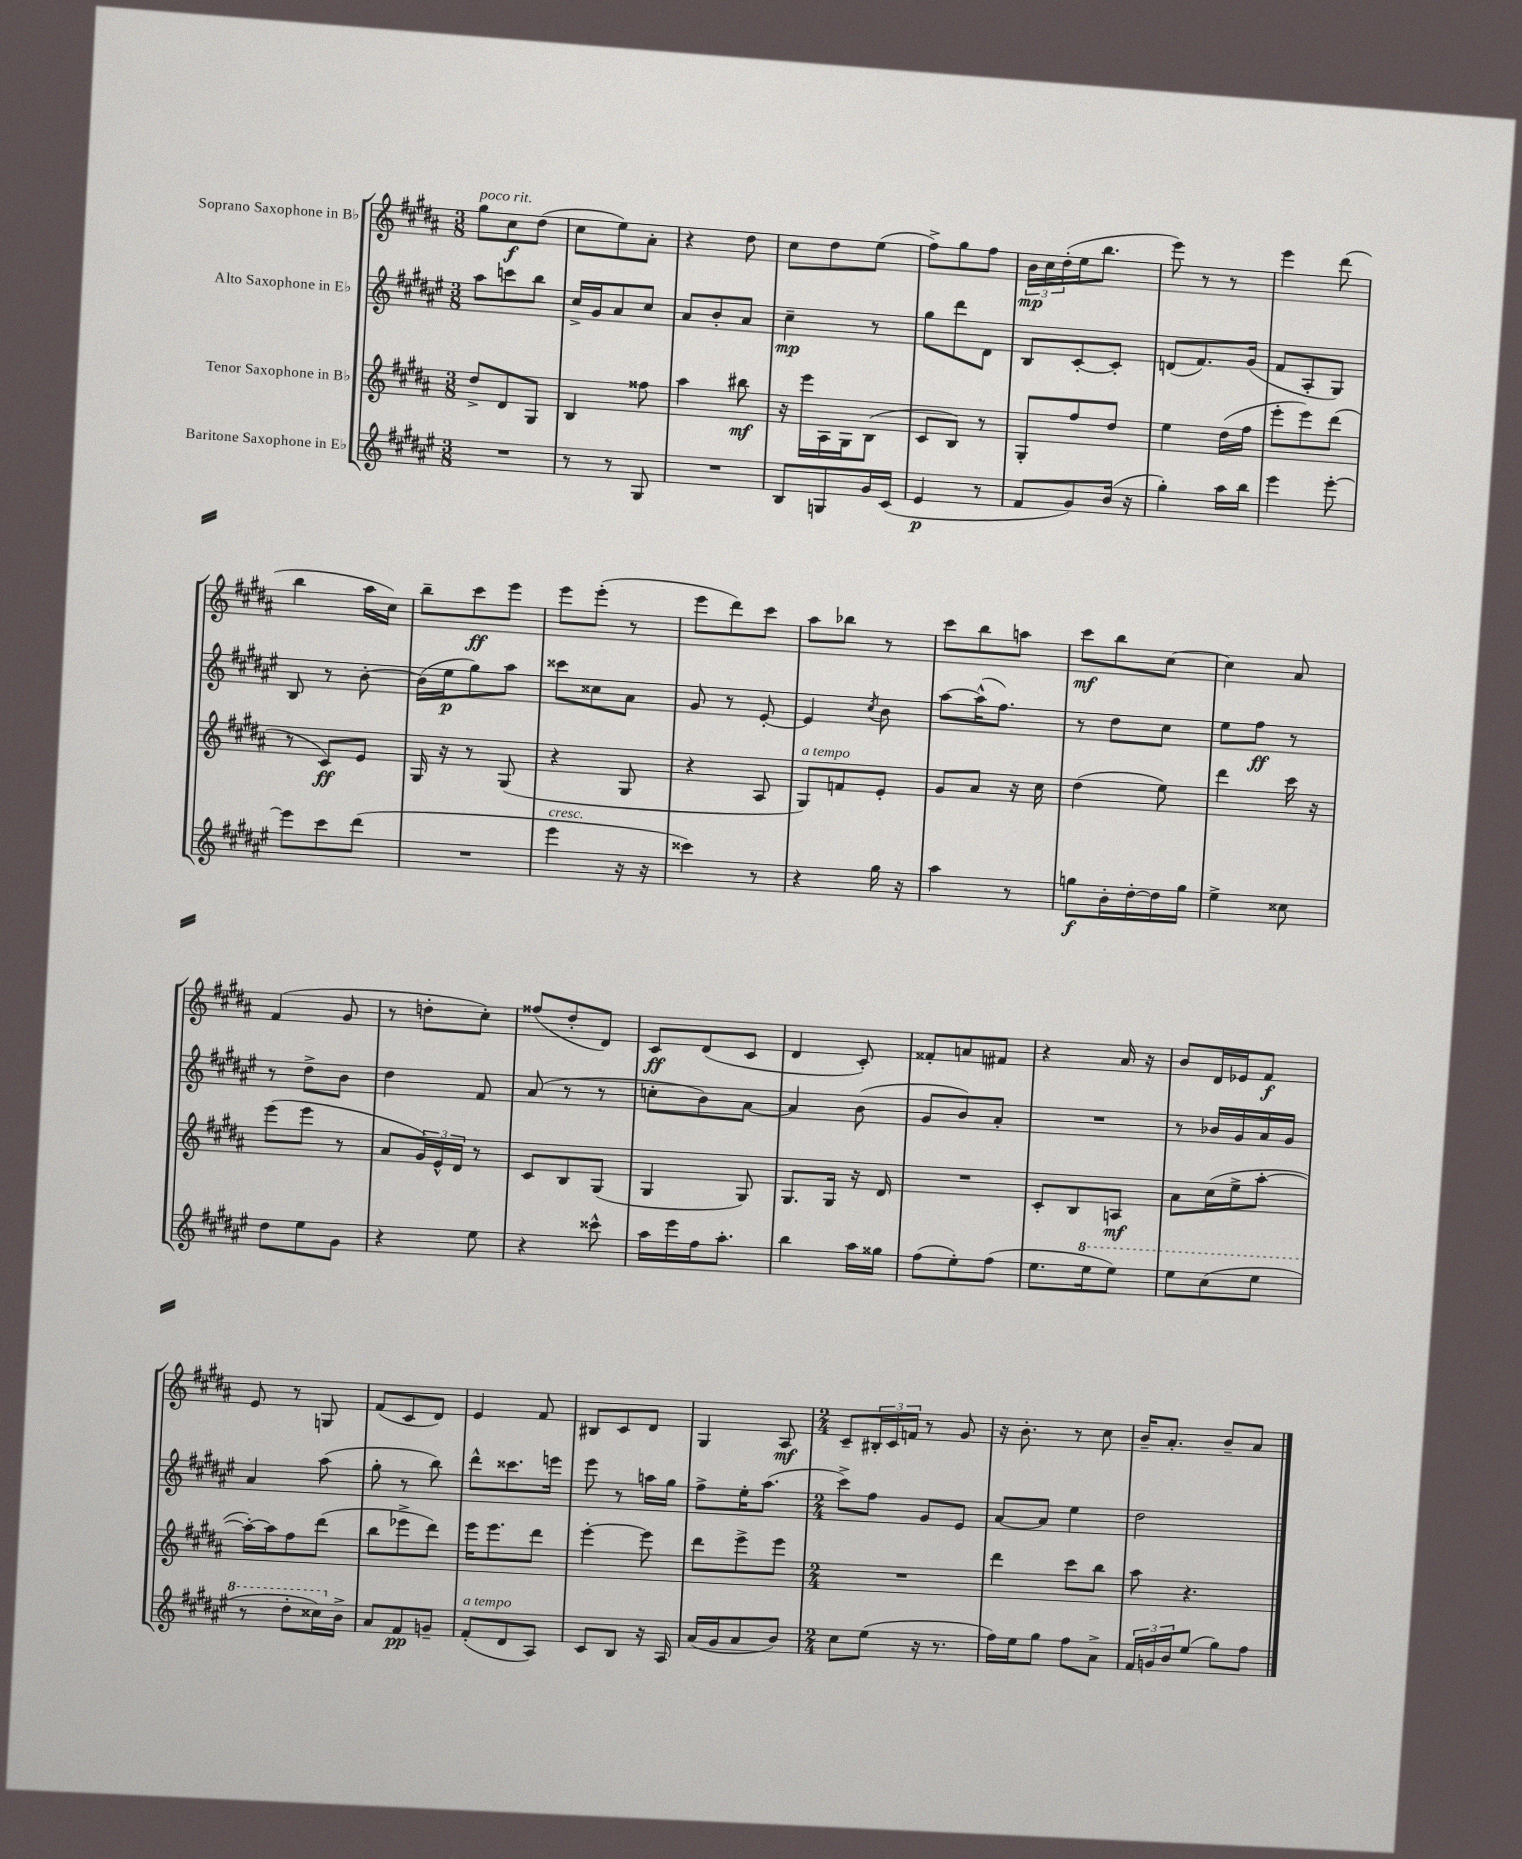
<<
\new StaffGroup <<
\new Staff = "s0" \with { instrumentName = "Soprano Saxophone in Bb" } {
    \clef treble \key b \major \numericTimeSignature \time 3/8
    gis''8^\markup { \italic "poco rit." } cis''8\f dis''8( |
    cis''8 e''8) ais'8-. |
    r4 dis''8 |
    cis''8 dis''8 e''8( |
    fis''8->) gis''8 fis''8 |
    \tuplet 3/2 { b'16\mp cis''16 dis''16-.( } e''16 b''8. |
    e'''8) r8 r8 |
    e'''4 dis'''8( |
    b''4 ais''16 cis''16) |
    b''8-- cis'''8\ff e'''8 |
    e'''8 e'''8-.( r8 |
    e'''8 dis'''8) cis'''8 |
    ais''8 bes''8 r8 |
    cis'''8 b''8 a''8 |
    cis'''8\mf b''8 cis''8~ |
    cis''4 ais'8 |
    fis'4( gis'8 |
    r8 d''8-. cis''8-.) |
    fisis''8( dis''8-. dis'8) |
    cis'8\ff dis'8( cis'8 |
    dis'4 cis'8-.) |
    fisis'8-. a'8 fis'8 |
    r4 ais'16 r16 |
    b'8 dis'16 ees'16 fis'8\f |
    e'8 r8 g8 |
    fis'8( cis'8 dis'8) |
    e'4 fis'8 |
    bis8 cis'8 dis'8 |
    gis4 ais8\mf |
    \numericTimeSignature \time 2/4 cis'8-- \tuplet 3/2 { bis16-. cis'16 f'16 } r8 gis'8 |
    r16 b'8.-. r8 cis''8 |
    b'16-- ais'8.-. b'8-- ais'8 \bar "|." |
}
\new Staff = "s1" \with { instrumentName = "Alto Saxophone in Eb" } {
    \clef treble \key fis \major \numericTimeSignature \time 3/8
    ais''8 c'''8 b''8 |
    cis''16-> gis'16 ais'8 cis''8 |
    ais'8 b'8-. ais'8 |
    cis''4--\mp r8 |
    gis''8 dis'''8 dis'8 |
    b8 cis'8~-. cis'8-. |
    d'8( fis'8.) gis'16( |
    fis'8 ais8-. gis8) |
    b8 r8 b'8~-. |
    b'16( eis''16\p gis''8) ais''8 |
    cisis'''8 cisis''8 ais'8 |
    gis'8 r8 eis'8~-. |
    eis'4 \acciaccatura { cis''8 } b'8 |
    ais''8~ ais''16-^( fis''8.) |
    r8 dis''8 cis''8 |
    eis''8 fis''8\ff r8 |
    r8 dis''8-> b'8 |
    dis''4 fis'8 |
    ais'8( r8 r8 |
    c''8-. b'8) ais'8~ |
    ais'4 b'8( |
    gis'8 b'8) ais'8-. |
    R4. |
    r8 bes'16 gis'16 ais'16 gis'16 |
    ais'4 ais''8( |
    gis''8-. r8 b''8) |
    dis'''8-^ cisis'''8. e'''16 |
    eis'''8 r8 a''16 gis''16 |
    fis''8-> eis''16-. ais''8.( |
    \numericTimeSignature \time 2/4 cis'''8->) fis''8 gis'8 eis'8 |
    ais'8~ ais'8 eis''4 |
    dis''2 \bar "|." |
}
\new Staff = "s2" \with { instrumentName = "Tenor Saxophone in Bb" } {
    \clef treble \key b \major \numericTimeSignature \time 3/8
    dis''8-> dis'8 gis8 |
    b4 fisis''8 |
    ais''4 bis''8\mf |
    r16 e'''16 ais16 gis16 b8( |
    cis'8 b8) r8 |
    gis8-. fis''8 dis''8 |
    e''4 dis''16( fis''16 |
    e'''8-. e'''8) dis'''8( |
    r8 cis'8\ff) e'8 |
    gis16 r16 r8 gis8( |
    r4 gis8 |
    r4 ais8 |
    gis8^\markup { \italic "a tempo" }) f'8 e'8-. |
    gis'8 ais'8 r16 cis''16 |
    dis''4( e''8) |
    dis'''4 cis'''16 r16 |
    e'''8( e'''8 r8 |
    ais'8 \tuplet 3/2 { gis'16) e'16-^ dis'16 } r8 |
    cis'8 b8 gis8( |
    gis4 gis8) |
    gis8. gis16 r16 dis'16 |
    R4. |
    cis'8-. b8 a8\mf |
    ais'8 cis''16( e''16-> ais''8~-. |
    ais''16~-.) ais''16 fis''8 dis'''8( |
    b''8 ees'''8-> dis'''8) |
    e'''16 e'''8. dis'''8 |
    e'''4~-. e'''8 |
    dis'''8 e'''8-> e'''8 |
    \numericTimeSignature \time 2/4 R2 |
    dis'''4 cis'''8 b''8 |
    ais''8 r4. \bar "|." |
}
\new Staff = "s3" \with { instrumentName = "Baritone Saxophone in Eb" } {
    \clef treble \key fis \major \numericTimeSignature \time 3/8
    R4. |
    r8 r8 gis8 |
    R4. |
    b8 g8 gis'16 cis'16( |
    eis'4\p r8 |
    fis'8 gis'8) b'16( r16 |
    gis''4-.) ais''16 b''16 |
    eis'''4 eis'''8~-. |
    eis'''8 cis'''8 dis'''8( |
    R4. |
    eis'''4^\markup { \italic "cresc." } r16 r16 |
    cisis'''4) r8 |
    r4 gis''16 r16 |
    ais''4 r8 |
    g''8\f b'16-. dis''16~-. dis''16 g''16 |
    eis''4-> cisis''8 |
    dis''8 eis''8 gis'8 |
    r4 eis''8 |
    r4 cisis'''8-^ |
    ais''16 eis'''16 fis''16 ais''8.-. |
    b''4 ais''16 gisis''16 |
    fis''8( eis''8-.) fis''8( |
    eis''8. \ottava #1 eis'''16 eis'''8) |
    eis'''8 cis'''8( eis'''8 |
    r8 dis'''8-. cisis'''16) \ottava #0 b'16-> |
    ais'8 fis'8\pp g'8-- |
    fis'8-.^\markup { \italic "a tempo" }( dis'8 ais8) |
    cis'8 b8 r16 ais16 |
    ais'16( gis'16 ais'8 b'8) |
    \numericTimeSignature \time 2/4 cis''8 eis''8( r16 r8. |
    fis''16) eis''16 gis''8 fis''8 ais'8-> |
    \tuplet 3/2 { fis'16 g'16 b'16 } eis''8( gis''8) fis''8 \bar "|." |
}
>>
>>
\layout { \context { \Score \remove "Bar_number_engraver" } }
